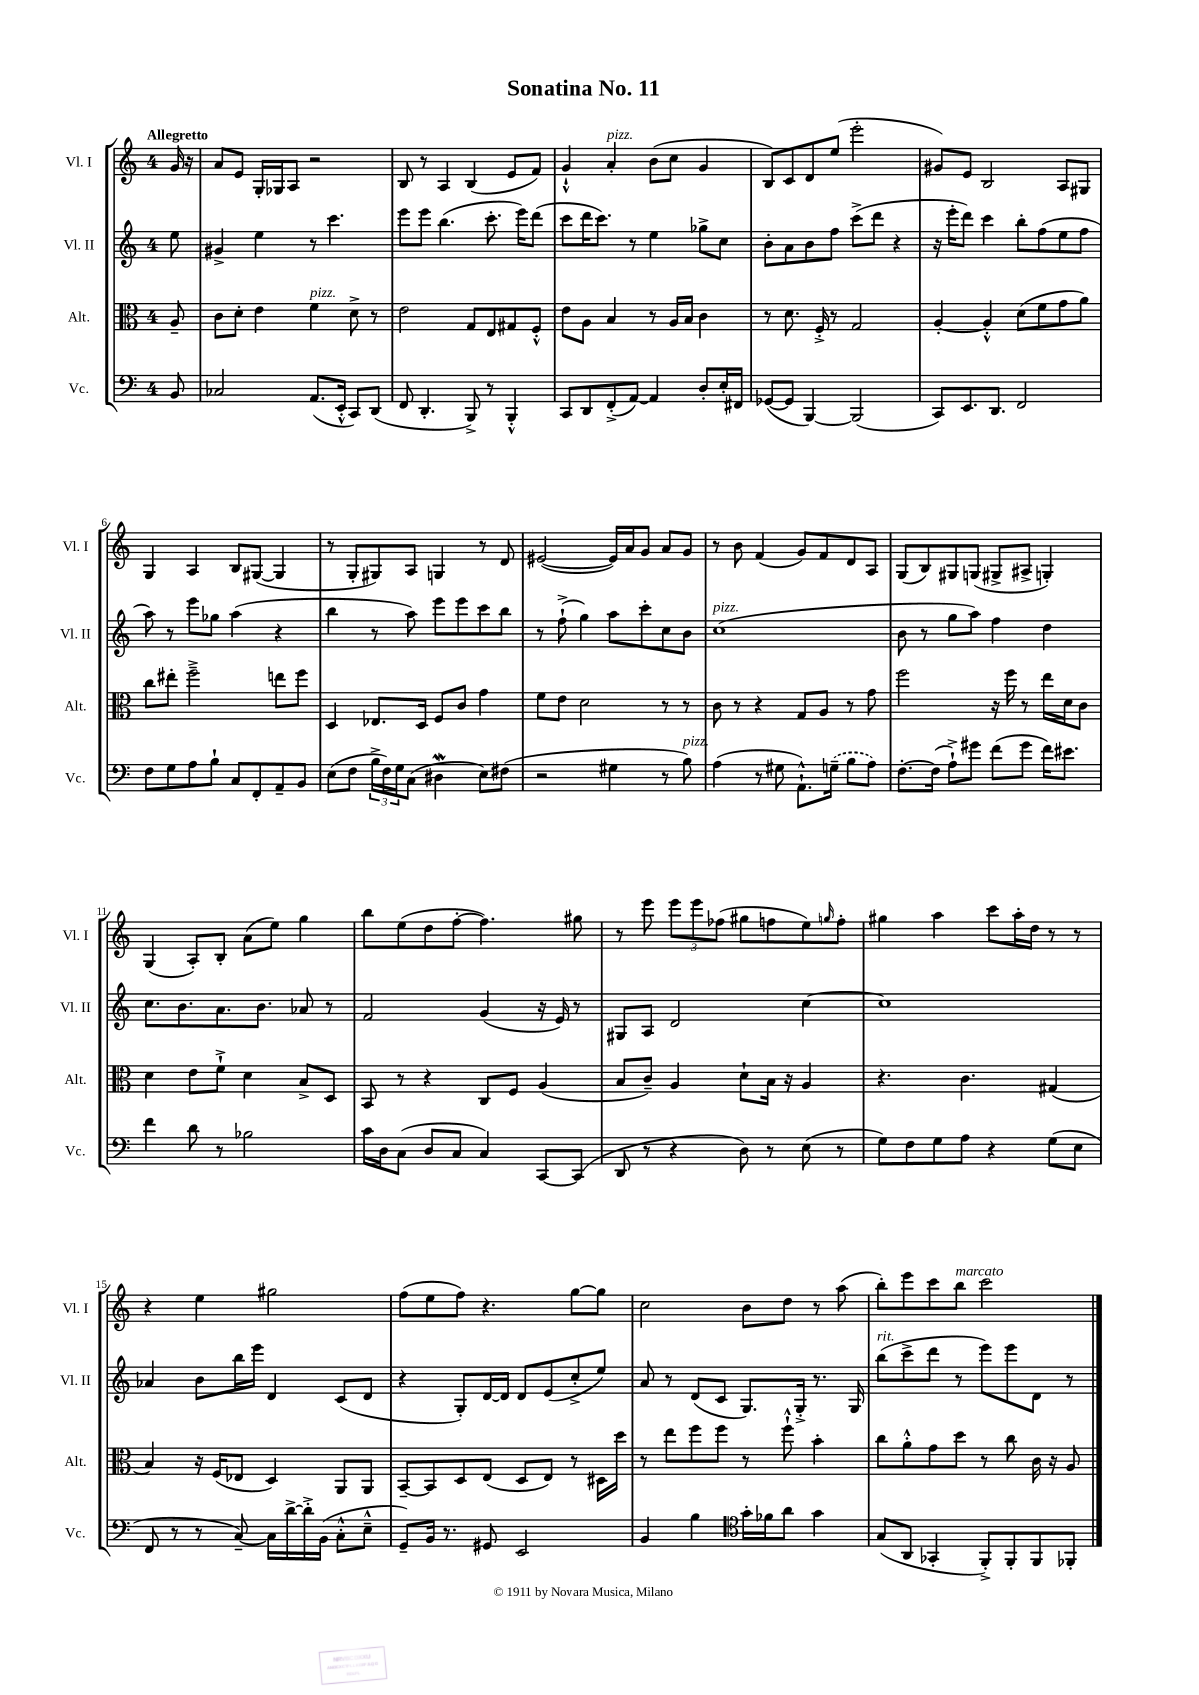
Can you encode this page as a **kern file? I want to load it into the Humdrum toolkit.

**kern	**kern	**kern	**kern
*part4	*part3	*part2	*part1
*staff4	*staff3	*staff2	*staff1
*I"Vc.	*I"Alt.	*I"Vl. II	*I"Vl. I
*I'Vc.	*I'Alt.	*I'Vl. II	*I'Vl. I
*clefF4	*clefC3	*clefG2	*clefG2
*k[]	*k[]	*k[]	*k[]
*M4/4	*M4/4	*M4/4	*M4/4
=	=	=	=
!	!	!	!LO:TX:a:B:t=Allegretto
8BB/	8A~/	8ee\	16g/
.	.	.	16r
=1	=1	=1	=1
2C-X/	8c\L	4g#X^/	8a/L
.	8d'\J	.	8e/J
.	4e\	4ee\	16G'/LL
.	.	.	16G-X/J
.	.	.	8A/J
!	!LO:TX:a:i:t=pizz.	!	!
(8.AA/L	4f\	8r	2r
.	.	4.ccc\	.
16EE'^^/Jk	.	.	.
8CC/L)	8d^\	.	.
(8DD/J	8r	.	.
=2	=2	=2	=2
8FF/	2e\	8eee\L	8B/
4.DD'/	.	8eee\J	8r
.	.	(4.bb\	4A/
8BBB^/)	8G/L	.	(4B/
8r	8E/	8.ccc'\	.
4BBB'^^/	8G#X/	.	8e/L
.	.	16eee\KL)	.
.	8F'^^/J	(8ddd\J	8f/J)
=3	=3	=3	=3
8CC/L	8e\L	8ccc\L	4g`^^/
8DD/	8A\J	16ddd\K	.
.	.	8.ccc\J)	.
!	!	!	!LO:TX:a:i:t=pizz.
(8FF'^/	4B/	.	4a'/
[8AA/J)	.	8r	.
4AA/]	8r	4ee\	(8b\L
.	16A/LL	.	8cc\J
.	16B/JJ	.	.
8D'/L	4c\	8gg-X^\L	4g/
16E'/L	.	8cc\J	.
16FF#X/JJ	.	.	.
=4	=4	=4	=4
([8GG-X/L	8r	8b'\L	8B/L)
8GG-/J]	8.d\	8a\	8c/
[4BBB/)	.	8b\	8d/
.	16F'^/	.	.
.	8r	8ff\J	(8ee/J
(2BBB/]	2G/	(8ccc^\L	2eee'\
.	.	8ddd\J	.
.	.	4r	.
=5	=5	=5	=5
8CC/L)	[4A'/	16r	8g#X/L)
.	.	16eee'\KL	.
8.EE/	.	8ddd\J)	8e/J
.	4A'^^/]	4ccc\	2B/
8.DD/J	.	.	.
2FF/	(8d\L	8bb'\L	.
.	8f\	(8ff\	.
.	8g\	8ee\	8A/L
.	8a\J)	8ff\J	8G#X/J
!!LO:LB:g=z
=6	=6	=6	=6
8F\L	8cc\L	8aa\)	4G/
8G\	8ee#X'\J	8r	.
8A\	2ff~^\	8eee\L	4A/
8B`\J	.	8gg-X\J	.
8C/L	.	(4aa\	8B/L
8FF'/	.	.	([8G#X/J
8AA~/	8een\L	4r	4G#/]
8BB/J	8ff\J	.	.
=7	=7	=7	=7
(8E\L	4D/	4bb\	8r
8F\J	.	.	8G'/L
24B^\LL	8.E-X/L	8r	8G#X/)
24F\)	.	.	.
24G\J	.	.	.
(8C\J	.	8aa\)	8A/J
.	16D/Jk	.	.
4D#XW\	8F/L	8eee\L	4Gn/
.	8c/J	8eee\	.
8E\L)	4g\	8ccc\	8r
(8F#X\J	.	8bb\J	8d/
=8	=8	=8	=8
2r	8f\L	8r	([2e#X/
.	8e\J	(8ff`^\	.
.	2d\	4gg\)	.
4G#X\	.	8aa\L	16e#/LL])
.	.	.	16a/J
.	.	8ccc'\	8g/J
8r	8r	8cc\	8a/L
!LO:TX:a:i:t=pizz.	!	!	!
8B\)	8r	8b\J	8g/J
=9	=9	=9	=9
!	!	!LO:TX:a:i:t=pizz.	!
(4A\	8c\	(1cc	8r
.	8r	.	8b\
8r	4r	.	(4f/
8G#X\	.	.	.
8.AA`^^\L)	8G/L	.	8g/L)
.	8A/J	.	8f/
(16Gn~\Jk	.	.	.
8B\L	8r	.	8d/
8A\J)	8g\	.	8A/J
=10	=10	=10	=10
[8.F'\L	2ff\	8b\	(8G/L
.	.	8r	8B/)
(16F\Jk]	.	.	.
8A`^\L)	.	8gg\L	8G#X/
8g#X\J	.	8aa\J)	(8Gn/J
(8f\L	16r	4ff\	8G#X^/L
.	16ff\	.	.
8g#\J	8r	.	8A#X^/J
16f\KL)	16ee\LL	4dd\	4Gn'/)
8.e#X\J	16d\J	.	.
.	8c\J	.	.
!!LO:LB:g=z
=11	=11	=11	=11
4f\	4d\	8.cc\L	(4G/
.	.	8.b\	.
8d\	8e\L	.	8A'/L)
8r	8f`^\J	8.a\	8B'/J
2B-X\	4d\	.	(8a\L
.	.	8.b\J	.
.	.	.	8ee\J)
.	8B^/L	8a-X/	4gg\
.	8D/J	8r	.
=12	=12	=12	=12
16c\LL	8BB/	2f/	8bb\L
16D\J	.	.	.
(8C\J	8r	.	(8ee\
8D/L	4r	.	8dd\
8C/J	.	.	[8ff'\J
4C/)	8C/L	(4g/	4.ff\])
.	8F/J	.	.
[8CC/L	(4A/	16r	.
.	.	16e/)	.
(8CC/J]	.	8r	8gg#X\
=13	=13	=13	=13
8DD/	8B/L	8G#X/L	8r
8r	8c~/J)	8A/J	8eee\
4r	4A/	2d/	12eee\L
.	.	.	12eee\
.	.	.	(12ff-X\J
8D\)	8d`\L	.	8gg#X\L
8r	16B\Jk	.	8ffn\
.	16r	.	.
(8E\	4A/	[4cc\	8ee\)
.	.	.	16qqggn/
8r	.	.	8ff'\J
=14	=14	=14	=14
8G\L)	4.r	1cc]	4gg#X\
8F\	.	.	.
8G\	.	.	4aa\
8A\J	4.c\	.	.
4r	.	.	8ccc\L
.	.	.	16aa'\L
.	.	.	16dd\JJ
(8G\L	(4G#X/	.	8r
8E\J	.	.	8r
!!LO:LB:g=z
=15	=15	=15	=15
8FF/	4B/)	4a-X/	4r
8r	.	.	.
8r	16r	8b\L	4ee\
.	(16F/KL	.	.
[8C~/)	8E-X/J	16bb\L	.
.	.	16eee\JJ	.
16C\LL]	4D/)	4d/	2gg#X\
[16d^\	.	.	.
16d'^\]	.	.	.
(16BB\JJ	.	.	.
8C'^^\L	8AA/L	(8c/L	.
8E~^^\J	8AA/J	8d/J	.
=16	=16	=16	=16
8GG~/L)	[8BB~/L	4r	(8ff\L
16BB/Jk	8BB/]	.	8ee\
8.r	.	.	.
.	8D/	8G'/L)	8ff\J)
8GG#X/	(8E/J	[16d/L	4.r
.	.	16d/JJ]	.
2EE/	8D/L	8d/L	.
.	8E/J)	(8e/	.
.	8r	8cc'^/	[8gg\L
.	16D#X\LL	8ee/J)	8gg\J]
.	16dd\JJ	.	.
=17	=17	=17	=17
4BB/	8r	8a/	2cc\
.	8ee\L	8r	.
4B\	8ff\	(8d/L	.
.	8ff\J	8c/J	.
*clefC4	*	*	*
16g'\LL	8r	8.G/L)	8b\L
16f-X\J	.	.	.
8a\J	8ff`^^\	.	8dd\J
.	.	16G'^/Jk	.
4g\	4b'\	8.r	8r
.	.	.	(8aa\
.	.	16G/	.
=18	=18	=18	=18
!	!	!LO:TX:a:i:t=rit.	!
(8G/L	8cc\L	(8bb\L	8bb'\L)
8AA/J	8a'^^\	8ccc^\	8eee\
4GG-X'/	8g\	8ddd\J	8ccc\
!	!	!	!LO:TX:a:i:t=marcato
.	8dd\J	8r	8bb\J
8FF'^/L)	8r	8eee\L)	2ccc\
8FF'/	8cc\	8eee\	.
8FF/	16c\	8d\J	.
.	16r	.	.
8FF-X'/J	8A/	8r	.
==	==	==	==
*-	*-	*-	*-
